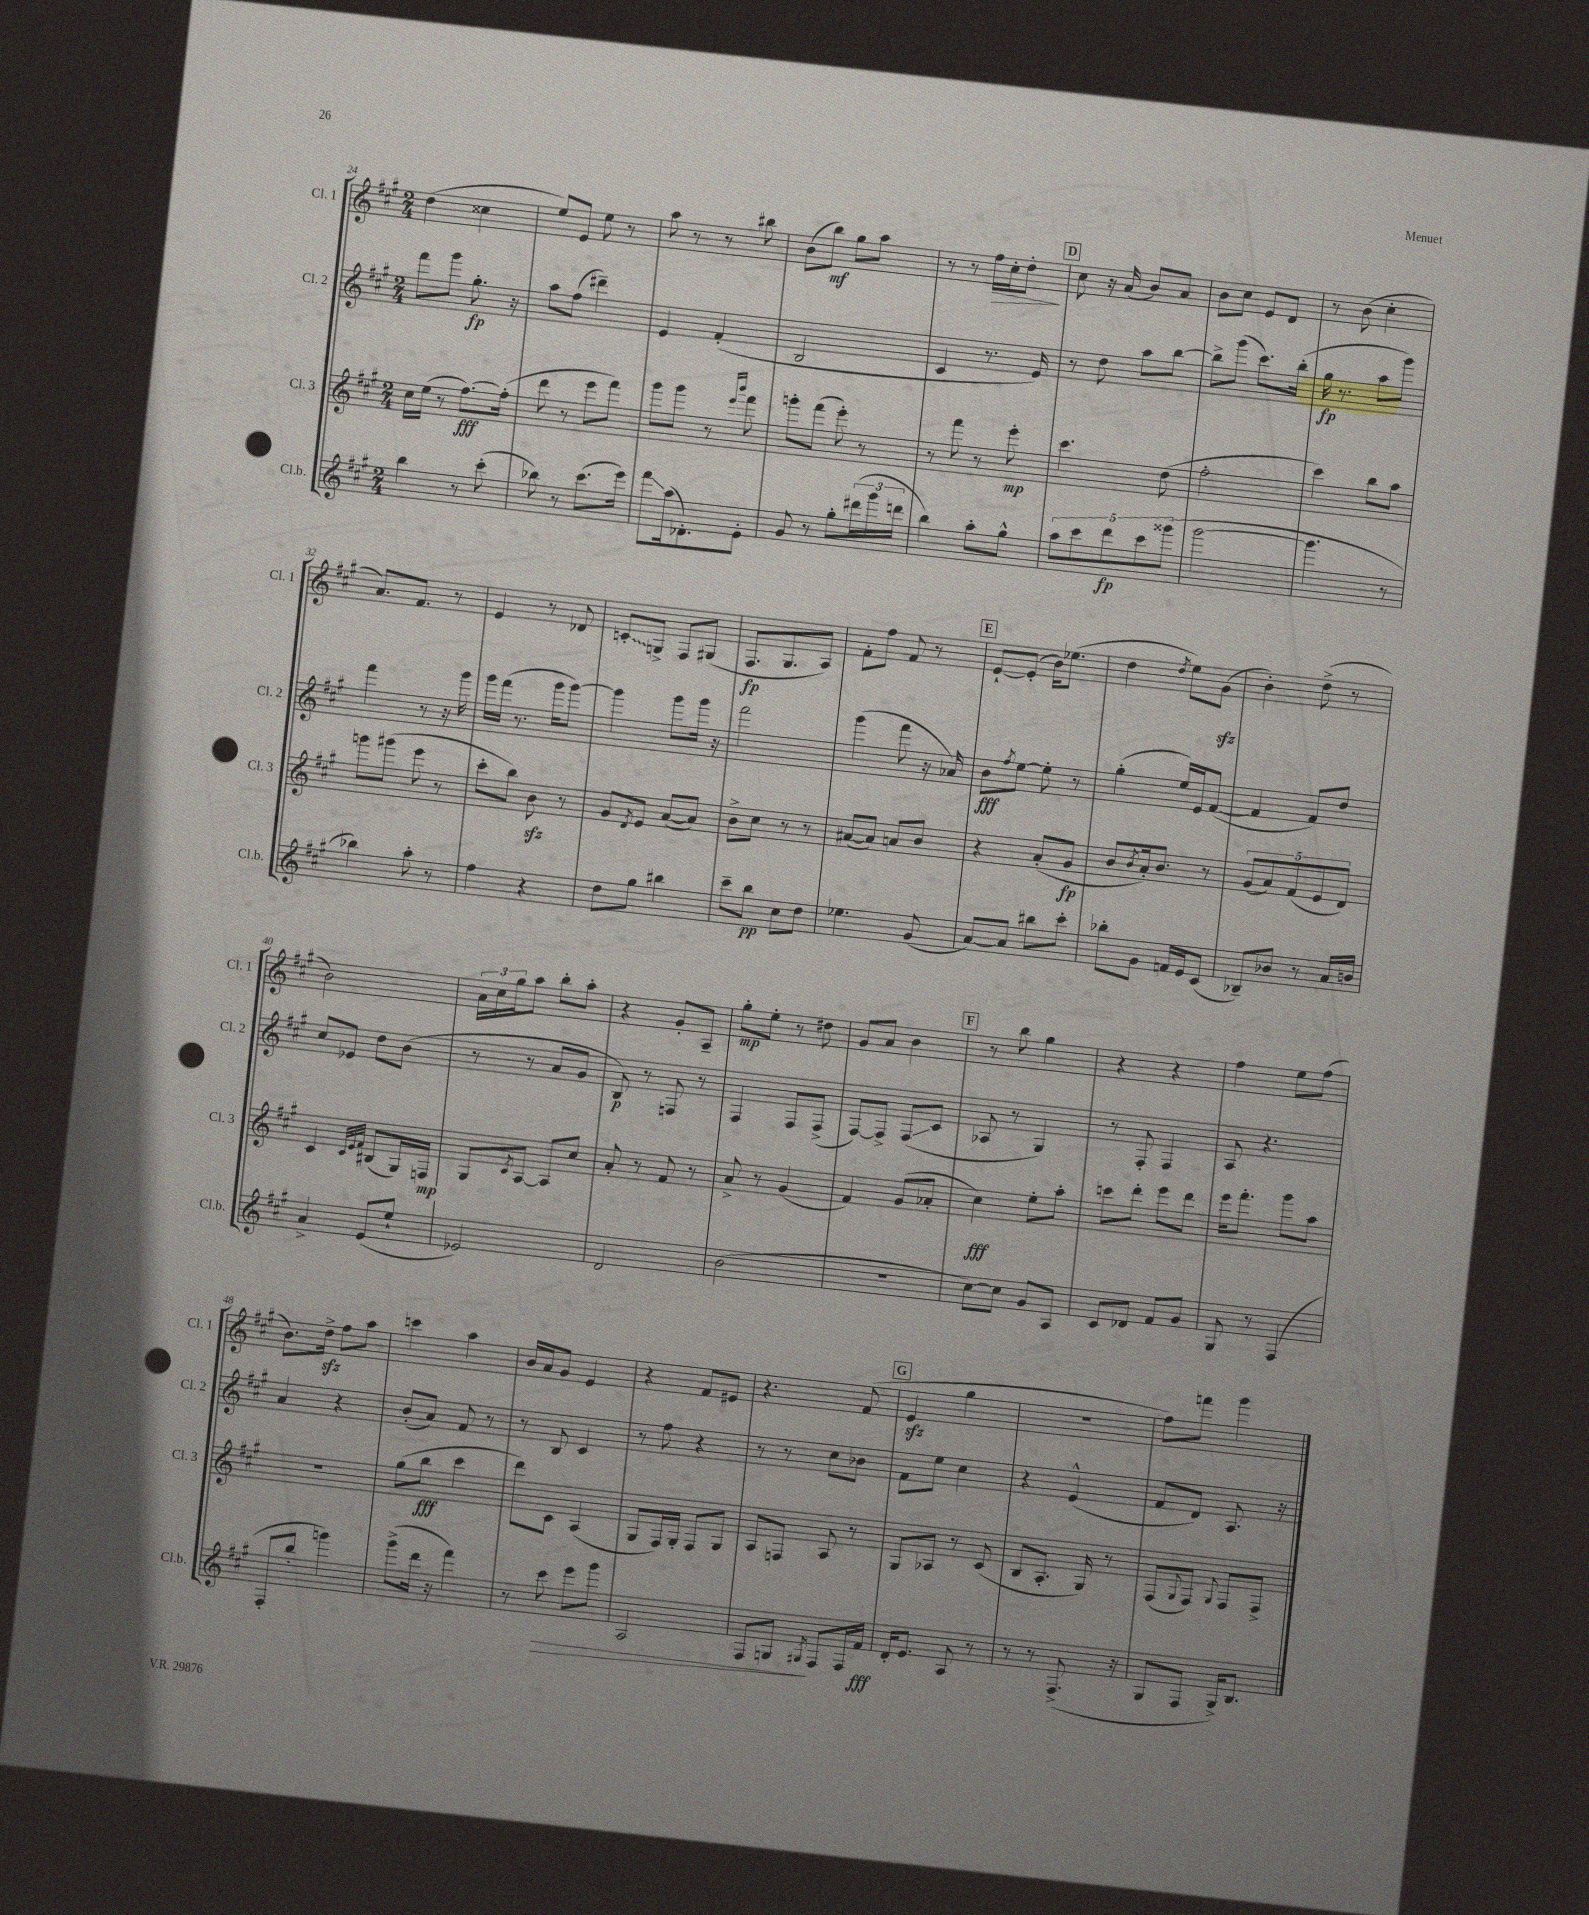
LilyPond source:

<<
\new StaffGroup <<
\new Staff = "s0" \with { instrumentName = "Cl. 1" shortInstrumentName = "Cl. 1" } {
    \clef treble \key a \major \numericTimeSignature \time 2/4
    d''4( cisis''4 |
    e''8) e'8 e''8 r8 |
    a''8 r8 r8 bis''8 |
    b'8( b''8\mf) gis''8 a''8 |
    r8 r8 fis''16\> cis''16-. d''8-.\! |
    \mark \markup { \box "D" } cis''8 r16 a'16( b'8) a'8 |
    b'8 cis''8 e'8 d'8 |
    r8 b'8( cis''4-. |
    a'8.) fis'8. r8 |
    e'4 r8 des'8 |
    \once \override Glissando.style = #'zigzag c'8-.\glissando g8-> fis8 gis8( |
    fis8.\fp gis8. a8) |
    fis'8-. fis''8 fis'8 r8 |
    \mark \markup { \box "E" } e'8~-! e'8-.( b'16) ees''8.( |
    d''4 \acciaccatura { d''8 } e''8) gis'8\sfz( |
    b'4-.) d''8->( r8 |
    b'2) |
    \tuplet 3/2 { a'16 cis''16 gis''16 } a''8 b''8-. a''8-. |
    r4 gis'8-. a8-- |
    gis''8-.\mp e''8-. r8 dis''8 |
    gis'8 a'8 b'4 |
    \mark \markup { \box "F" } r8 b''8 gis''4 |
    r4 r4 |
    fis''4 e''8 fis''8( |
    b'8.) d''16->\sfz fis''8 a''8 |
    c'''4 a''4 |
    b'16 a'16 gis'8 e'4 |
    r4 fis'8 eis'8 |
    r4. fis'8( |
    \mark \markup { \box "G" } e'4\sfz gis''4 |
    r2 |
    fis''8) f'''8 gis'''4 \bar "|." |
}
\new Staff = "s1" \with { instrumentName = "Cl. 2" shortInstrumentName = "Cl. 2" } {
    \clef treble \key a \major \numericTimeSignature \time 2/4
    fis'''8 gis'''8 gis''8.-.\fp r16 |
    a''8 fis''8( dis'''4--) |
    e'4 fis'4-.( |
    b2 |
    cis'4 r8. e'16) |
    \mark \markup { \box "D" } r8 d''8 a''8 b''8~ |
    b''8-> gis'''8( cis'''8.) b''16-.( |
    gis''16\fp r8. a''8 gis'''8) |
    fis'''4 r8 r16 gis'''16 |
    gis'''16 fis'''16( r8. gis'''16 gis'''8~) |
    gis'''4 gis'''8 gis'''16 r16 |
    fis'''2 |
    gis'''4( fis'''8 r16 aes'16) |
    \mark \markup { \box "E" } b'8\fff \acciaccatura { fis''8 } e''8~ e''8-. r8 |
    gis''4-.( e''16) e'16 fis'8~( |
    fis'4 fis'8) d''8 |
    cis''8 ees'8 d''8 b'8( |
    r8 r8 a'8 gis'8 |
    b8\p) r8 f8 r8 |
    fis4 fis8 fis8->( |
    fis8~) fis8-> fis8\glissando( cis'8 |
    \mark \markup { \box "F" } aes8 r8 gis4) |
    r8 fis8-. fis4 |
    a8 r4. |
    a'4 r4 |
    b'8-.( a'8) fis'8 r8 |
    r8 b8 cis'4 |
    r8 fis''8 r4 |
    r8 r8 cis''8 bes'8 |
    \mark \markup { \box "G" } fis'8 e''8 cis''4 |
    r4 e'4-^( |
    fis'8 d'8) a8. r16 \bar "|." |
}
\new Staff = "s2" \with { instrumentName = "Cl. 3" shortInstrumentName = "Cl. 3" } {
    \clef treble \key a \major \numericTimeSignature \time 2/4
    cis''16 e''16( r8 fis''8.~\fff) fis''16-.( |
    d'''8 r8 e'''8 fis'''8) |
    gis'''8 gis'''8 r8 \grace { e'''16 b'''16 } fis'''8 |
    g'''8-. fis'''8( e'''8-.) r8 |
    r8 fis'''8 r8 e'''8-.\mp |
    \mark \markup { \box "D" } cis'''4. d''8( |
    fis''2-. |
    cis'''4) b''8 a''8 |
    g'''8 gis'''8( e'''8 r8 |
    cis'''8-. b''8) b'8\sfz r8 |
    gis'8 \acciaccatura { d'8 } e'8 a'8~( a'8) |
    b'8-> cis''8 r8 r8 |
    ais'8~( ais'8) a'8 b'8 |
    \mark \markup { \box "E" } r4 a'8-.( gis'8\fp |
    b'8 \acciaccatura { b'8 } a'16-.) b'8. r8 |
    \tuplet 5/4 { gis'8( a'8) fis'8( e'8 d'8) } |
    cis'4 \grace { cis'32 e'32 fis'32 } bis8( gis16) f16\mp |
    gis8 \acciaccatura { cis'8 } a8~ a8 cis''8 |
    a'8-. r8 fis'8 r8 |
    a'8-> r8 gis'4( |
    fis'4) gis'8( aes'8-. |
    \mark \markup { \box "F" } cis''4\fff) e''8-. a''8-. |
    c'''8 d'''8-. e'''8 d'''8 |
    e'''16 fis'''8.-. gis'''8 a''8 |
    r2 |
    gis''8( b''8\fff cis'''4 |
    d'''8) cis'8 a4( |
    gis8 fis16) gis16-. fis8 gis8 |
    a8 f8 a8 r8 |
    \mark \markup { \box "G" } gis8 aes8 r8 cis'8( |
    b8 a8.-. gis16) r8 |
    fis8( \appoggiatura { gis8 } fis8) \appoggiatura { gis8 } fis8 fis8-> \bar "|." |
}
\new Staff = "s3" \with { instrumentName = "Cl.b." shortInstrumentName = "Cl.b." } {
    \clef treble \key a \major \numericTimeSignature \time 2/4
    b''4 r8 cis'''8-.( |
    bes''8) r8 cis'''8.( e'''16) |
    fis'''8\glissando a''16( des'8.-.) e'8-. |
    gis'8 r8 gis''8-. \tuplet 3/2 { dis'''16( gis'''16 d'''16 } |
    b''4) a''8-. gis''8-^ |
    \mark \markup { \box "D" } \tuplet 5/4 { a''8 cis'''8 d'''8\fp cis'''8 gisis'''8( } |
    gis'''2~ |
    gis'''4. r8 |
    bes''4) a''8-. r8 |
    fis''4 r4 |
    d''8 gis''8 bis''4 |
    cis'''8-- b''8\pp cis''8 d''8 |
    ees''4. gis'8( |
    \mark \markup { \box "E" } a'8~) a'8 bis''8 cis'''8-. |
    bes''8-. gis'8 f'16 e'16 cis'8( |
    bes8--) bes'8 r8 a'16 b'16 |
    a'4-> e'8( e''8-! |
    ees'2) |
    d'2 |
    b'2( |
    r2 |
    \mark \markup { \box "F" } cis''8~) cis''8 gis'8 a8 |
    cis'8 des'8 fis'8 gis'8 |
    gis8 r8 fis4( |
    fis8-. b''8-. g'''4) |
    gis'''8->( d'''16 r16 fis'''4) |
    r8 cis'''8\> e'''8 gis'''8 |
    a2 |
    fis8 g8\! \acciaccatura { gis8 } fis8 fis16 fis'16\fff |
    \mark \markup { \box "G" } d'16-. e'8. a8 r8 |
    r8 r8 fis8.->( r16 |
    gis8 fis8 gis16->) b8. \bar "|." |
}
>>
>>
\layout { \context { \Score currentBarNumber = #24 } }
